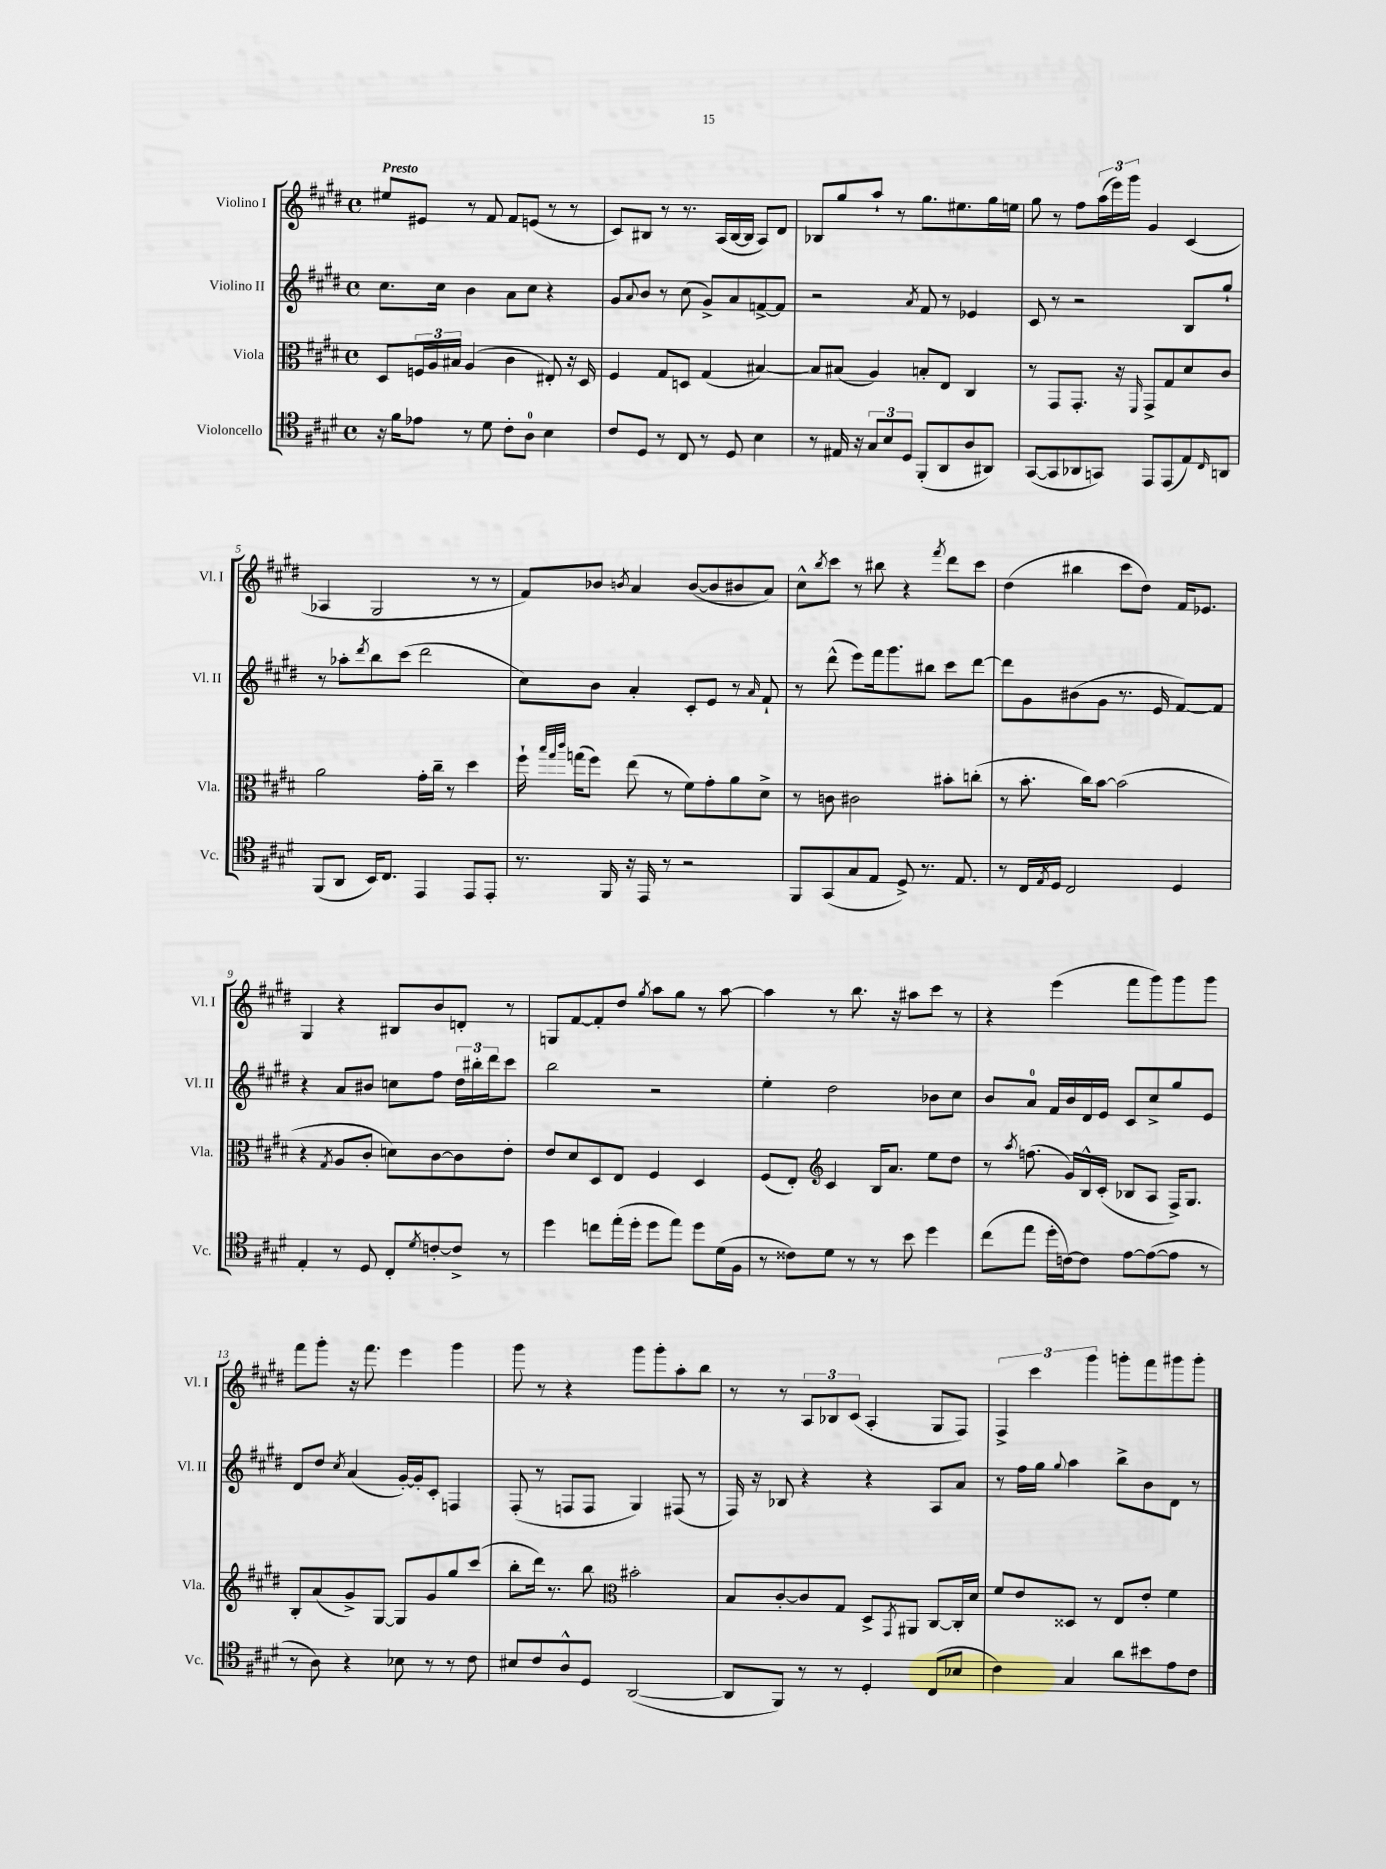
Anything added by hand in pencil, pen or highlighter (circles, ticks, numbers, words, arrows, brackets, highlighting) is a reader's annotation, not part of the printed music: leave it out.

**kern	**kern	**kern	**kern
*part4	*part3	*part2	*part1
*staff4	*staff3	*staff2	*staff1
*I"Violoncello	*I"Viola	*I"Violino II	*I"Violino I
*I'Vc.	*I'Vla.	*I'Vl. II	*I'Vl. I
*clefC4	*clefC3	*clefG2	*clefG2
*k[f#c#g#d#]	*k[f#c#g#d#]	*k[f#c#g#d#]	*k[f#c#g#d#]
*M4/4	*M4/4	*M4/4	*M4/4
*met(c)	*met(c)	*met(c)	*met(c)
=1	=1	=1	=1
!	!	!	!LO:TX:a:B:t=Presto
16r	8D#/L	8.cc#\L	8ee#X/L
16f#\KL	.	.	.
8e-X\J	24Fn/L	.	8e#X/J
.	24A/	.	.
.	.	16cc#\Jk	.
.	24B#X/JJ	.	.
8r	(4A/	4b\	8r
8d#\	.	.	8f#/
8c#'\L	4c#\	8a\L	8f#/L
8A\J	.	8cc#\J	(8en/J
4B\	8E#X'/)	4r	8r
.	16r	.	8r
.	16D#/	.	.
=2	=2	=2	=2
8c#/L	4F#/	8g#/L	8c#/L)
.	.	8qqa/	.
8D#/J	.	8b/J	8B#X/J
8r	8G#/L	8r	8r
8C#/	8Dn/J	(8cc#\	8.r
8r	(4G#/	8g#^/L)	.
.	.	.	(16A/LL
8D#/	.	8a/	[16B#/
.	.	.	16B#/JJ]
4B\	[4B#X/)	[8fn^/	8A/L)
.	.	8f/J]	8d#/J
=3	=3	=3	=3
8r	8B#/L]	2r	8B-X/L
16E#X/	(8B#X/J	.	8gg#/
16r	.	.	.
12G#/L	4A/)	.	8aa`/J
12B/	.	.	.
.	.	.	8r
12D#/J	.	.	.
.	.	8qa/	.
(8FF#'/L	8Bn'/L	8f#/	8.gg#\L
8AA/	8E/J	8r	.
.	.	.	8.ee#X\
8A/	4C#/	4e-X/	.
8AA#X/J)	.	.	16gg#\L
.	.	.	16een\JJ
=4	=4	=4	=4
([8GG#/L	8r	8c#/	8gg#\
8GG#/]	8GG#/L	8r	8r
8AA-X/	8.GG#'/J	2r	8ff#\L
8GGn/J)	.	.	(24aa\L
.	.	.	24eee\)
.	16r	.	.
.	.	.	24ggg#\JJ
.	16qqFF#/	.	.
8EE/L	8GG#^/L	.	4g#/
(8EE/	8G#/	.	.
8E/)	8d#/	8B/L	(4c#/
16qqC#/	.	.	.
8AAn/J	8c#/J	8gg#`/J	.
!!LO:LB:g=z
=5	=5	=5	=5
(8FF#/L	2a\	8r	4A-X/
8AA/J	.	8aa-X'\L	.
.	.	8qddd#/	.
16BB/KL)	.	8bb\	2G#/
8.C#/J	.	.	.
.	.	(8ccc#\J	.
4EE/	16g#'\LL	2ddd#\	.
.	16cc#~\JJ	.	.
.	8r	.	.
8EE/L	4dd#\	.	8r
8EE'/J	.	.	8r
=6	=6	=6	=6
8.r	16ff#`\	8cc#\L)	8f#/L)
.	32qqbb/LLL	.	.
.	32qqgg#/	.	.
.	32qqccc#/JJJ	.	.
.	(16ggn\KL	.	.
.	8ff#\J)	8b\J	8b-X/J
16FF#/	.	.	.
.	.	.	8qbn/
16r	(8ee\	4a'/	4a/
16EE/	.	.	.
8r	8r	.	.
2r	8f#\L)	8c#'/L	([8b/L
.	8g#'\	8e/J	8b/]
.	8a\	8r	8b#X/
.	.	16qqa/	.
.	8d#^\J	8f#`/	8a/J)
=7	=7	=7	=7
8FF#/L	8r	8r	8cc#^^\L
.	.	.	8qbb/
(8GG#/	8cn\	(8ddd#^^\	8ccc#\J
8G#/	2c#X\	8eee\L)	8r
8E/J	.	16fff#\k	8bb#X\
.	.	8.ggg#\	.
8D#^/)	.	.	4r
8.r	.	8bb#X\J	.
.	.	.	8qfff#/
.	8b#X'\L	8ccc#\L	8ddd#\L
8.E/	.	.	.
.	(8ccn'\J	[8ddd#\J	8ccc#\J
=8	=8	=8	=8
8r	8r	8ddd#\L]	(4dd#\
16C#/LL	8.b'\	8g#\	.
8qE/	.	.	.
16D#/JJ	.	.	.
2C#/	.	(8b#X\	4bb#X\
.	16cc#\KL)	.	.
.	[8b\J	8g#\J	.
.	(2b\]	8.r	8ccc#\L
.	.	.	8dd#\J)
.	.	16e/	.
4D#/	.	[8f#/L)	16f#/KL
.	.	.	8.e-X/J
.	.	8f#/J]	.
!!LO:LB:g=z
=9	=9	=9	=9
4E'/	4r	4r	4G#/
.	8qG#/	.	.
8r	8A/L	8a/L	4r
8D#/	8c#'/J	8b#X/J	.
8C#'/L	8dn\L)	8ccn\L	8B#X/L
8qd#/	.	.	.
[8cn'/	[8c#\	8ff#\J	8b/
8c^/J]	8c#\]	24dd#\LL	8dn'/J
.	.	24bb#X'\	.
.	.	24ddd#\J	.
8r	8e'\J	8ccc#\J	8r
=10	=10	=10	=10
4dd#\	8e/L	2bb\	8Gn/L
.	8d#/	.	[8f#/
8ccn\L	8D#/	.	8f#'/]
(16ee'\L	8E/J	.	8dd#/J
16dd#'\JJ	.	.	.
.	.	.	8qgg#/
8dd#\L	4F#/	2r	8aa\L
8ee\J)	.	.	8gg#\J
8dd#\L	4D#/	.	8r
(16d#\L	.	.	[8aa\
16F#\JJ	.	.	.
=11	=11	=11	=11
8r	(8F#/L	4ee'\	4aa\]
8c##X\L)	8E'/J)	.	.
*	*clefG2	*	*
8d#\J	4c#/	2dd#\	8r
8r	.	.	8.bb\
8r	16B/KL	.	.
.	8.a/J	.	16r
8b\	.	.	8aa#X\L
4dd#\	8ee\L	8b-X\L	8ccc#\J
.	8dd#\J	8cc#\J	8r
=12	=12	=12	=12
(8cc#\L	8r	8b/L	4r
.	8qaa/	.	.
8ee\J	(8.ffn\	8a/J	.
16dd#'\LL	.	16f#/LL	(4eee\
[16cn\J)	16g#/LL)	16b/	.
8c\J]	16B^^/	16d#/	.
.	(16c#'/JJ	16e/JJ	.
[8e\L	8B-X/L	8c#/L	8fff#\L
(8e\_	8A/J	8cc#^/	8ggg#\)
8e\J]	16F#^/KL)	8gg#/	8ggg#\
.	8.G#/J	.	.
8r	.	8e/J	8ggg#\J
!!LO:LB:g=z
=13	=13	=13	=13
8r	8B'/L	8d#/L	8fff#\L
8A\)	(8a/	8dd#/J	8ggg#'\J
.	.	8qcc#/	.
4r	8g#^/)	(4a/	16r
.	.	.	8.fff#\
.	[8G#/J	.	.
8B-X\	8G#/L]	[16g#'/LL)	4eee\
.	.	16g#'/J]	.
8r	8g#/	8c#'/J	.
8r	8gg#/	4Fn/	4ggg#\
8c#\	(8ccc#/J	.	.
=14	=14	=14	=14
8B#X/L	8bb'\L	(8F#'/	8ggg#\
8c#/	16ddd#\Jk)	8r	8r
.	8.r	.	.
8A^^/	.	8Fn/L	4r
8D#/J	8bb\	8F/J	.
*	*clefC3	*	*
([2AA/	2b#X'\	4G#/)	8ggg#\L
.	.	.	8ggg#'\
.	.	(8F#X/	8aa'\
.	.	8r	8bb\J
=15	=15	=15	=15
8AA/L]	8B/L	16F#/)	8r
.	.	16r	.
8FF#/J)	[8c#'/	8B-X/	8r
8r	8c#/]	4r	12A/L
.	.	.	12B-X/
8r	8G#/J	.	.
.	.	.	(12c#/J
4D#'/	8D#^/L	4r	4A'/
.	8qGG#/	.	.
.	8AA#X/J	.	.
(8C#/L	[8C#/L	8A/L	8G#/L
8B-X/J	16C#'/L]	8a/J	8F#/J)
.	16d#/JJ	.	.
=16	=16	=16	=16
4c#\)	8f#/L	8r	6F#^/
.	8e/	16ff#\LL	.
.	.	.	6ccc#\
.	.	16gg#\JJ	.
.	.	8qqgg#/	.
4G#/	8D##X/J	4aa\	.
.	.	.	6ggg#\
.	8r	.	.
8a\L	8E/L	8bb^\L	8gggn'\L
8b#X\	8e'/J	8b\	8fff#\
8e\	4f#\	8d#\J	8ggg#X\
8c#\J	.	8r	8ggg#'\J
==	==	==	==
*-	*-	*-	*-
